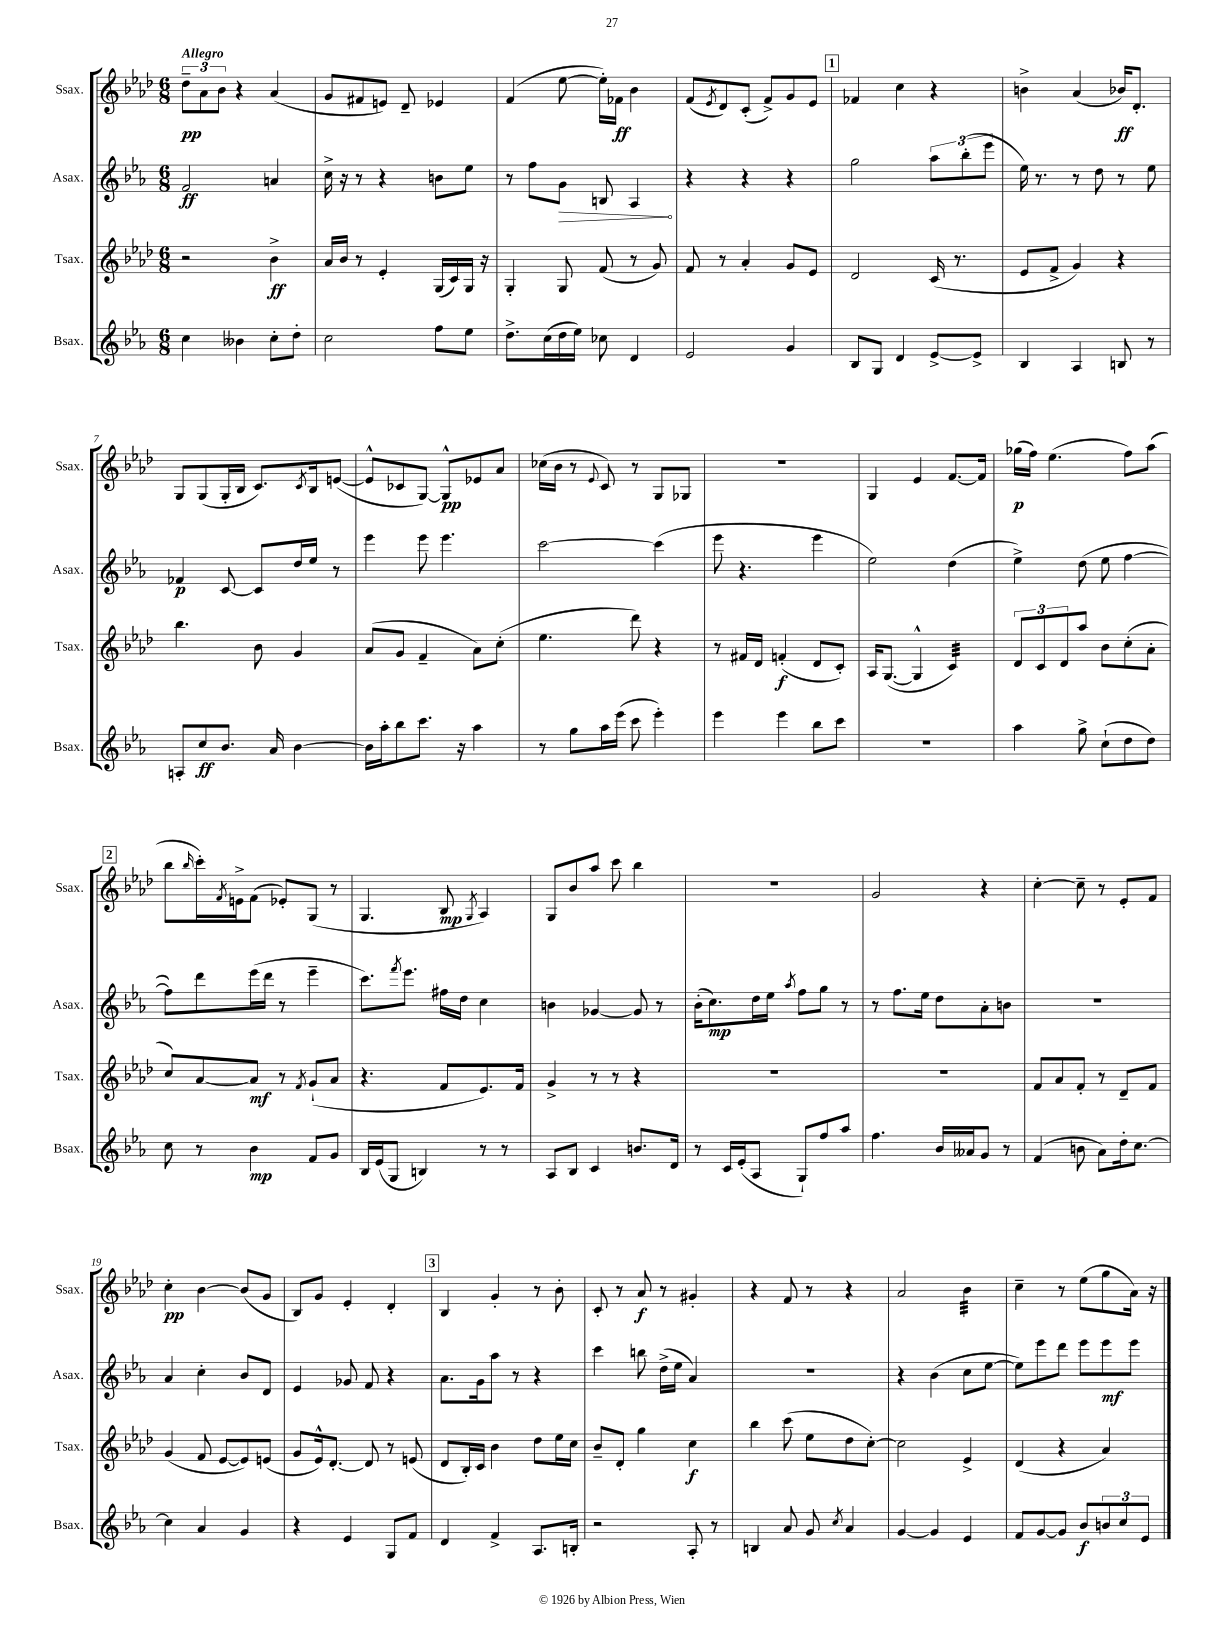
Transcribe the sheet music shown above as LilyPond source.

<<
\new StaffGroup <<
\new Staff = "s0" \with { instrumentName = "Ssax." shortInstrumentName = "Ssax." } {
    \clef treble \key aes \major \numericTimeSignature \time 6/8 \tempo "Allegro"
    \tuplet 3/2 { des''8--\pp aes'8 bes'8 } r4 aes'4( |
    g'8 fis'8 e'8) des'8-- ees'4 |
    f'4( ees''8~ ees''16-.) fes'16\ff bes'4 |
    f'8( \acciaccatura { ees'8 } des'8) c'8-.( f'8->) g'8 ees'8 |
    \mark \markup { \box "1" } fes'4 c''4 r4 |
    b'4-> aes'4( bes'16\ff) des'8.-. |
    g8 g8( g16-. bes16 c'8.) \acciaccatura { c'8 } bes16 e'8~( |
    e'8-^ ces'8 g8~) g8-^\pp ees'8 aes'8 |
    ces''16( bes'16 r8 \appoggiatura { ees'8 } c'8) r8 g8 ges8 |
    R2. |
    g4 ees'4 f'8.~ f'16 |
    ges''16\p( f''16) ees''4.( f''8) aes''8( |
    \mark \markup { \box "2" } bes''8 \grace { bes''16 } c'''16-.) \acciaccatura { f'8 } e'16-> f'8( ees'8-.) g8( r8 |
    g4. bes8\mp \acciaccatura { g8 } aes4) |
    g8 bes'8 aes''8 c'''8 bes''4 |
    R2. |
    g'2 r4 |
    c''4~-. c''8-- r8 ees'8-. f'8 |
    c''4-.\pp bes'4~ bes'8( g'8 |
    bes8) g'8 ees'4-. des'4-. |
    \mark \markup { \box "3" } bes4 g'4-. r8 bes'8-. |
    c'8-. r8 aes'8\f r8 gis'4-. |
    r4 f'8 r8 r4 |
    aes'2 bes'4:32 |
    c''4-- r8 ees''8( g''8 aes'16) r16 \bar "|." |
}
\new Staff = "s1" \with { instrumentName = "Asax." shortInstrumentName = "Asax." } {
    \clef treble \key ees \major \numericTimeSignature \time 6/8
    f'2\ff a'4 |
    c''16-> r16 r8 r4 b'8 ees''8 |
    r8 f''8 \once \override Hairpin.circled-tip = ##t g'8\> b8 aes4\! |
    r4 r4 r4 |
    \mark \markup { \box "1" } g''2 \tuplet 3/2 { aes''8 bes''8-.( ees'''8 } |
    ees''16) r8. r8 d''8 r8 ees''8 |
    fes'4\p c'8~ c'8 d''16 ees''16 r8 |
    ees'''4 ees'''8 ees'''4. |
    c'''2~ c'''4( |
    ees'''8 r4. ees'''4 |
    ees''2) d''4( |
    ees''4->) d''8( ees''8 f''4~ |
    \mark \markup { \box "2" } f''8) d'''8 ees'''16( d'''16 r8 ees'''4-- |
    c'''8.) \acciaccatura { f'''8 } ees'''8. fis''16 d''16 c''4 |
    b'4 ges'4~ ges'8 r8 |
    bes'16-.( c''8.\mp) d''16 ees''16 \acciaccatura { aes''8 } f''8 g''8 r8 |
    r8 f''8. ees''16 d''8 aes'8-. b'8 |
    R2. |
    aes'4 c''4-. bes'8 d'8 |
    ees'4 ges'8 f'8 r4 |
    \mark \markup { \box "3" } aes'8. g'16 aes''8 r8 r4 |
    c'''4 b''8 d''16->( ees''16 aes'4) |
    R2. |
    r4 bes'4( c''8 ees''8~ |
    ees''8) ees'''8 d'''8 ees'''8 ees'''8\mf ees'''8 \bar "|." |
}
\new Staff = "s2" \with { instrumentName = "Tsax." shortInstrumentName = "Tsax." } {
    \clef treble \key aes \major \numericTimeSignature \time 6/8
    r2 bes'4->\ff |
    aes'16 bes'16 r8 ees'4-. g16( c'16) g16 r16 |
    g4-. g8 f'8( r8 g'8) |
    f'8 r8 aes'4-. g'8 ees'8 |
    \mark \markup { \box "1" } des'2 c'16( r8. |
    ees'8 f'8-> g'4) r4 |
    bes''4. bes'8 g'4 |
    aes'8( g'8 f'4-- aes'8) c''8-.( |
    ees''4. des'''8) r4 |
    r8 fis'16 des'16 f'4-.\f( des'8 c'8-.) |
    aes16 g8.~( g4-^ c'4:32) |
    \tuplet 3/2 { des'8 c'8 des'8 } aes''8 bes'8 c''8-.( aes'8-. |
    \mark \markup { \box "2" } c''8) aes'8~ aes'8\mf r8 \acciaccatura { f'8 } g'8-!( aes'8 |
    r4. f'8 ees'8.) f'16 |
    g'4-> r8 r8 r4 |
    R2. |
    R2. |
    f'8 aes'8 f'8-. r8 des'8-- f'8 |
    g'4( f'8 ees'8~ ees'8) e'8( |
    g'8 ees'16-^) des'8.~-. des'8 r8 e'8( |
    \mark \markup { \box "3" } des'8 bes16-.) c'16 bes'4 des''8 ees''16 c''16 |
    bes'8-- des'8-. g''4 c''4\f |
    bes''4 c'''8( ees''8 des''8 c''8~-.) |
    c''2 ees'4-> |
    des'4( r4 aes'4) \bar "|." |
}
\new Staff = "s3" \with { instrumentName = "Bsax." shortInstrumentName = "Bsax." } {
    \clef treble \key ees \major \numericTimeSignature \time 6/8
    c''4 beses'4 c''8-. d''8-. |
    c''2 f''8 ees''8 |
    d''8.-> c''16( d''16 ees''16) ces''8 d'4 |
    ees'2 g'4 |
    \mark \markup { \box "1" } bes8 g8 d'4 ees'8~-> ees'8-> |
    bes4 aes4 b8 r8 |
    a8-. c''8\ff bes'8. aes'16 bes'4~ |
    bes'16 aes''16-. bes''8 c'''8. r16 aes''4 |
    r8 g''8 aes''16 ees'''16( c'''8 ees'''4-.) |
    ees'''4 ees'''4 bes''8 c'''8 |
    R2. |
    aes''4 g''8-> c''8-!( d''8 d''8) |
    \mark \markup { \box "2" } c''8 r8 bes'4\mp f'8 g'8 |
    bes16 ees'16( g8 b4) r8 r8 |
    aes8 bes8 c'4 b'8. d'16 |
    r8 c'16 ees'16-.( aes8 g8-!) f''8 aes''8 |
    f''4. bes'16 aeses'16 g'8 r8 |
    f'4( b'8 aes'8) d''16-. c''8.~ |
    c''4 aes'4 g'4 |
    r4 ees'4 g8 f'8 |
    \mark \markup { \box "3" } d'4 f'4-> aes8. b16-. |
    r2 aes8-. r8 |
    b4 aes'8 g'8 \acciaccatura { c''8 } aes'4 |
    g'4~ g'4 ees'4 |
    f'8 g'8~ g'8 bes'8\f \tuplet 3/2 { b'8 c''8 ees'8 } \bar "|." |
}
>>
>>
